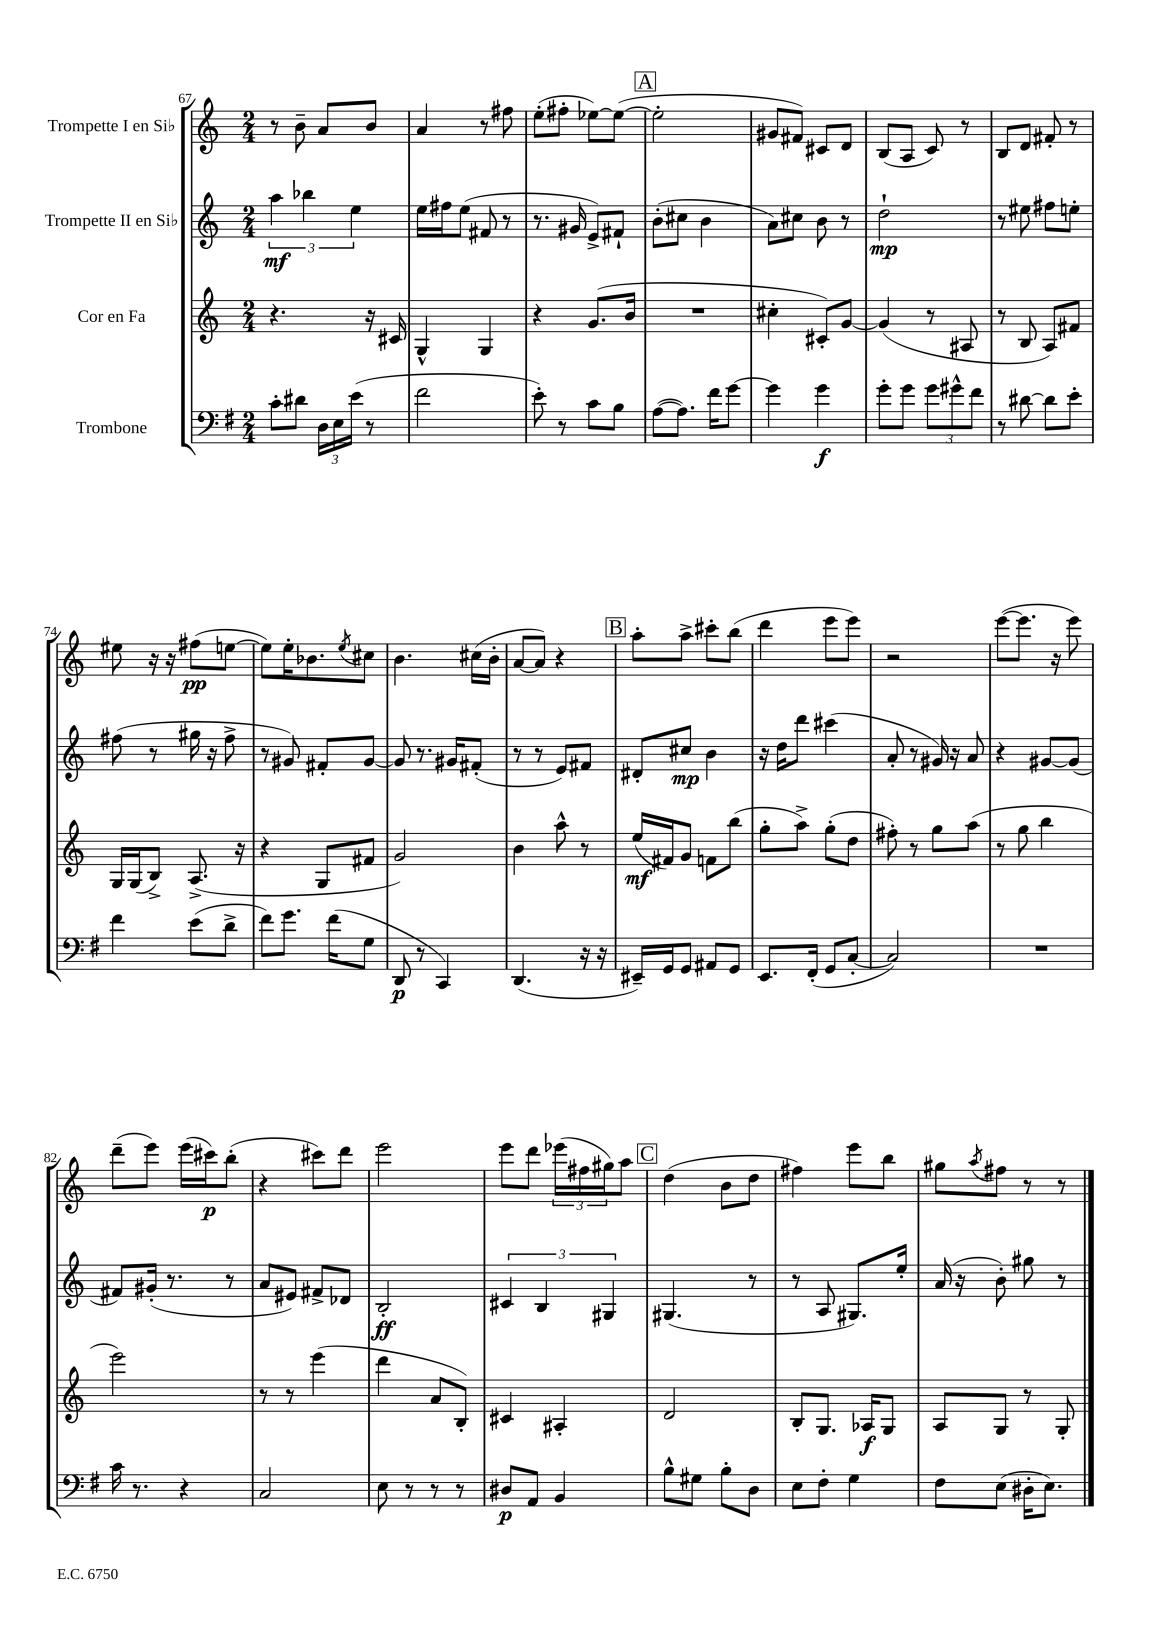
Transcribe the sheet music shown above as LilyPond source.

<<
\new StaffGroup <<
\new Staff = "s0" \with { instrumentName = "Trompette I en Sib" } {
    \clef treble \key c \major \numericTimeSignature \time 2/4
    r8 b'8-- a'8 b'8 |
    a'4 r8 fis''8 |
    e''8-.( fis''8-. ees''8~) ees''8~( |
    \mark \markup { \box "A" } ees''2-. |
    gis'8 fis'8) cis'8 d'8 |
    b8( a8 c'8) r8 |
    b8 d'8 fis'8-. r8 |
    eis''8 r16 r16 fis''8\pp( e''8~ |
    e''8) e''16-. bes'8. \acciaccatura { e''8 } cis''8 |
    b'4. cis''16( b'16-. |
    a'8~ a'8) r4 |
    \mark \markup { \box "B" } a''8-. a''8-> cis'''8-. b''8( |
    d'''4 e'''8 e'''8) |
    r2 |
    e'''8~( e'''8. r16 e'''8) |
    d'''8--( e'''8) e'''16( cis'''16\p) b''8-.( |
    r4 cis'''8) d'''8 |
    e'''2 |
    e'''8 d'''8 \tuplet 3/2 { ees'''16( fis''16 gis''16) } a''8 |
    \mark \markup { \box "C" } d''4( b'8 d''8 |
    fis''4) e'''8 b''8 |
    gis''8 \acciaccatura { a''8 } fis''8 r8 r8 \bar "|." |
}
\new Staff = "s1" \with { instrumentName = "Trompette II en Sib" } {
    \clef treble \key c \major \numericTimeSignature \time 2/4
    \tuplet 3/2 { a''4\mf bes''4 e''4 } |
    e''16 fis''16 e''8( fis'8 r8 |
    r8. gis'16 e'8->) fis'8-! |
    \mark \markup { \box "A" } b'8-.( cis''8 b'4 |
    a'8) cis''8 b'8 r8 |
    d''2-!\mp |
    r8 eis''8 fis''8 e''8-. |
    fis''8( r8 gis''16 r16 fis''8-> |
    r8 gis'8) fis'8-. gis'8~ |
    gis'8 r8. gis'16 fis'8-.( |
    r8 r8 e'8) fis'8 |
    \mark \markup { \box "B" } dis'8-. cis''8\mp b'4 |
    r16 d''16 d'''8 cis'''4( |
    a'8-. r8 gis'16) r16 a'8 |
    r4 gis'8~ gis'8( |
    fis'8) gis'16-.( r8. r8 |
    a'8 eis'8) fis'8-> des'8 |
    b2-.\ff |
    \tuplet 3/2 { cis'4 b4 gis4 } |
    \mark \markup { \box "C" } gis4.( r8 |
    r8 a8 gis8.) e''16-. |
    a'16( r16 b'8-.) gis''8 r8 \bar "|." |
}
\new Staff = "s2" \with { instrumentName = "Cor en Fa" } {
    \clef treble \key c \major \numericTimeSignature \time 2/4
    r4. r16 cis'16 |
    g4-^ g4 |
    r4 g'8.( b'16 |
    \mark \markup { \box "A" } R2 |
    cis''4-. cis'8-.) g'8~ |
    g'4( r8 ais8 |
    r8 b8 a8) fis'8 |
    g16 g16( b8->) a8.->( r16 |
    r4 g8 fis'8 |
    g'2) |
    b'4 a''8-^ r8 |
    \mark \markup { \box "B" } e''16\mf( fis'16) g'8 f'8 b''8( |
    g''8-. a''8->) g''8-.( d''8 |
    fis''8-.) r8 g''8 a''8( |
    r8 g''8 b''4 |
    e'''2) |
    r8 r8 e'''4( |
    d'''4 a'8 b8-.) |
    cis'4 ais4-. |
    \mark \markup { \box "C" } d'2 |
    b8-. g8. aes16\f g8 |
    a8 g8 r8 g8-. \bar "|." |
}
\new Staff = "s3" \with { instrumentName = "Trombone" } {
    \clef bass \key g \major \numericTimeSignature \time 2/4
    c'8-. dis'8 \tuplet 3/2 { d16 e16 e'16( } r8 |
    fis'2 |
    e'8-.) r8 c'8 b8 |
    \mark \markup { \box "A" } a8~( a8.) fis'16 g'8~ |
    g'4 g'4\f |
    g'8-. g'8 \tuplet 3/2 { g'8 gis'8-^ fis'8 } |
    r8 dis'8~ dis'8 e'8-. |
    fis'4 e'8( d'8-> |
    fis'8) g'8. fis'16( g8 |
    d,8\p r8 c,4) |
    d,4.( r16 r16 |
    \mark \markup { \box "B" } eis,16--) g,16 g,8 ais,8 g,8 |
    e,8. fis,16-.( g,8 c8~-. |
    c2) |
    R2 |
    c'16 r8. r4 |
    c2 |
    e8 r8 r8 r8 |
    dis8\p a,8 b,4 |
    \mark \markup { \box "C" } b8-^ gis8 b8-. d8 |
    e8 fis8-. g4 |
    fis8 e8( dis16-. e8.) \bar "|." |
}
>>
>>
\layout { \context { \Score currentBarNumber = #67 } }
